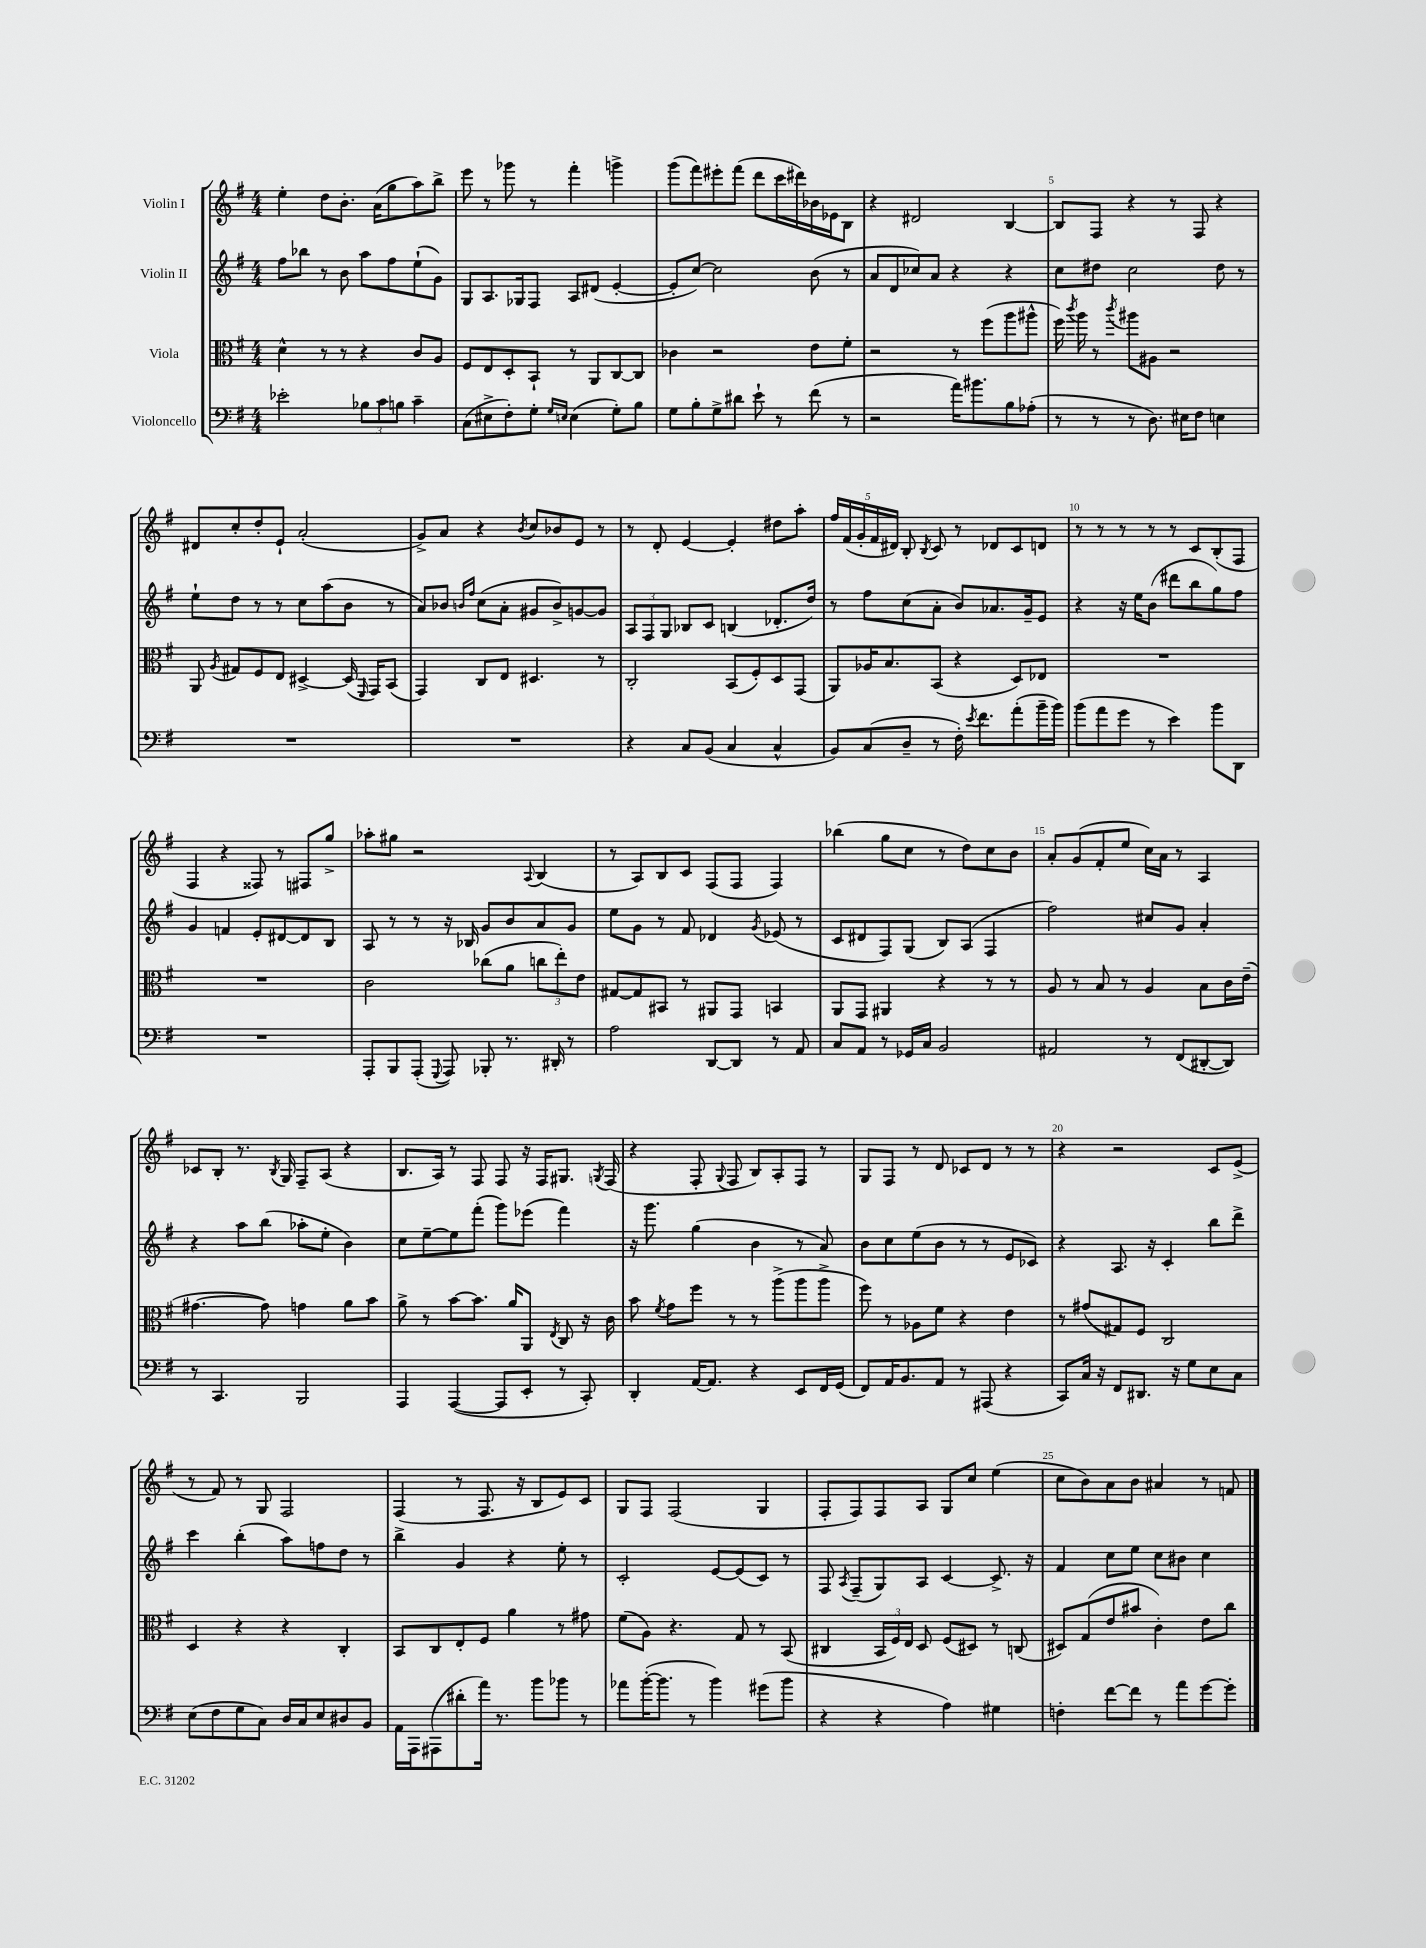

**kern	**kern	**kern	**kern
*staff4	*staff3	*staff2	*staff1
*clefF4	*clefC3	*clefG2	*clefG2
*k[f#]	*k[f#]	*k[f#]	*k[f#]
*M4/4	*M4/4	*M4/4	*M4/4
2e-'\	4d^^\	8ff#\L	4ee'\
.	.	8bb-\J	.
.	8r	8r	8dd\L
.	8r	8b\	8.b'\J
12B-\L	4r	8aa\L	.
.	.	.	(16a\LK
12c\	.	.	.
.	.	8ff#\	8gg\
12B\J	.	.	.
4c~\	8c/L	(8ee`\	8aa\)
.	8A/J	8g\J)	8bb^\J
=	=	=	=
(8C\L	8F#/L	8G/L	8eee\
8E#^\	8E/	8.A/	8r
8F#'\)	8D'/	.	8ggg-\
.	.	16G-/k	.
8G'\J	8BB`/J	8F#/J	8r
16qqG/LL	.	.	.
16qqE/JJ	.	.	.
(4E\	8r	8A/L	4fff#'\
.	8AA/L	(8d#/J	.
8G'\L)	[8C/	[4e'/	4ggg^\
8B\J	8C/]J	.	.
=	=	=	=
8G\L	4c-\	8e'/]L	(8ggg\L
8B'\	.	[8cc/J)	8fff#\)
8G^\	2r	2cc\]	8eee#'\
8d#\J	.	.	(8fff#\J
8e`\	.	.	8ddd\L
8r	.	.	16ccc\L
.	.	.	16ddd#\)
(8f#\	8e\L	(8b\	16b-\
.	.	.	16e-\J
8r	8f#'\J	8r	8B\J
=	=	=	=
2r	2r	8a/L	4r
.	.	8d/	.
.	.	8cc-/)	2d#/
.	.	8a/J	.
16a\LK)	8r	4r	.
8.b#\	.	.	.
.	(8ff#\L	.	.
8B\	8aa\	4r	[4B/
(8A-'\J	8aa#^^\J	.	.
=	=	=	=
8r	16ff#\)	8cc\L	8B/]L
.	8qccc/	.	.
.	16aa\	.	.
8r	8r	8dd#\J	8F#/J
.	8qccc/	.	.
8r	8aa#\L	2cc\	4r
8.D\)	8A#\J	.	.
.	2r	.	8r
16E#\LK	.	.	.
8F#\J	.	.	8F#/
4E\	.	8dd#\	4r
.	.	8r	.
=	=	=	=
1r	8AA/	8ee`\L	8d#/L
.	8qA/	.	.
.	8G#/L	8dd\J	8cc'/
.	8F#/	8r	8dd'/
.	8E/J	8r	8e`/J
.	[4D#^/	8cc\L	(2a'/
.	.	(8aa\	.
.	(16D#/]	8b\J	.
.	16qqFF#/	.	.
.	16GG/LK)	.	.
.	(8BB/J	8r	.
=	=	=	=
1r	4GG/)	8a/L)	8g^/L)
.	.	8b-/J	8a/J
.	.	16qqb/LL	.
.	.	16qqff#/JJ	.
.	8C/L	(8cc\L	4r
.	8E/J	8a'\J	.
.	.	.	8qb/
.	4.D#/	8g#/L	8cc/L
.	.	8b^/)	8b-/
.	.	[8g/	8e/J
.	8r	8g/]J	8r
=	=	=	=
4r	2C'/	12A/L	8r
.	.	12F#/	.
.	.	.	8d'/
.	.	12G/J	.
8C/L	.	8B-/L	[4e/
(8BB/J	.	8c/J	.
4C/	(8BB/L	(4B/	4e'/]
.	8F#'/)	.	.
4C^^/	8D/	8.d-'/L	8dd#\L
.	(8GG/J	.	8aa'\J
.	.	16dd/Jk)	.
=	=	=	=
8BB/L)	8AA/L)	8r	20ff#/LL
.	.	.	(20f#/
.	.	.	20g'/
(8C/	16A-/K	8ff#\L	.
.	.	.	20f#/
.	8.B/	.	.
.	.	.	20d#/JJ)
8D~/J	.	(8cc\	8B'/
.	.	.	8qB/
8r	(8BB/J	8a'\J	8c/
16F#'\)	4r	8b/L)	8r
8qe/	.	.	.
8.f#\L	.	.	.
.	.	8.a-/	8d-/L
(8a'\	8D/L)	.	8c/
.	.	16g~/k	.
16b~\L	8E-/J	8e/J	8d/J
16b\JJ)	.	.	.
=	=	=	=
(8b\L	1r	4r	8r
8a\	.	.	8r
8g\J	.	16r	8r
.	.	16ee\LK	.
8r	.	(8b\J	8r
4e\)	.	8ddd#\L	8r
.	.	8bb\	8c/L
8b\L	.	8gg\)	(8B'/
8DD\J	.	8ff#\J	8F#/J
=	=	=	=
1r	1r	4g/	4F#/
.	.	4f/	4r
.	.	8e'/L	8F##/)
.	.	[8d#/	8r
.	.	8d#/]	8F#/L
.	.	8B/J	8gg^/J
=	=	=	=
8AAA'/L	2c\	8A/	8aa-'\L
8BBB/	.	8r	8gg#\J
(8AAA'/J	.	8r	2r
8qqGGG/	.	.	.
8AAA/)	.	16r	.
.	.	16B-/	.
8BBB-'/	(8cc-\L	8g/L	.
8.r	8a\J	8b/	.
.	.	.	8qqA/
.	12cc\L	8a/	(4B/
16DD#'/	.	.	.
.	12ee'\)	.	.
8r	.	8g/J	.
.	12e\J	.	.
=	=	=	=
2A\	[8G#/L	8ee\L	8r
.	8G#/]	8g\J	8A/L)
.	8BB#/J	8r	8B/
.	8r	8f#/	8c/J
[8DD/L	8AA#/L	4d-/	(8F#/L
8DD/]J	8GG/J	.	8F#/J
.	.	8qg/	.
8r	4BB/	(8e-/	4F#/)
8AA/	.	8r	.
=	=	=	=
8C/L	8AA/L	8c/L	(4bb-\
8AA/J	8GG/J	8d#/	.
8r	4AA#/	8F#/)	8gg\L
16GG-/LL	.	(8G/J	8cc\J
16C/JJ	.	.	.
2BB/	4r	8B/L)	8r
.	.	(8A/J	8dd\L)
.	8r	4F#/	8cc\
.	8r	.	8b\J
=	=	=	=
2AA#/	8A/	2ff#\)	8a'/L
.	8r	.	(8g/
.	8B/	.	8f#'/
.	8r	.	8ee/J
8r	4A/	8cc#/L	16cc\LL)
.	.	.	16a\JJ
(8FF#/L	.	8g/J	8r
[8DD#'/	8B\L	4a'/	4A/
8DD#/]J)	16c\L	.	.
.	(16e~\JJ	.	.
=	=	=	=
8r	[4.g#\	4r	8c-/L
4.CC/	.	.	8B'/J
.	.	8aa\L	8.r
.	8g#\])	(8bb\J	.
.	.	.	8qB/
.	.	.	16G/
2BBB/	4g\	8aa-'\L	8F#~/L
.	.	8ee'\J	(8A/J
.	8a\L	4b\)	4r
.	8b\J	.	.
=	=	=	=
4AAA/	8a^\	8cc\L	8.B/L
.	8r	[8ee~\	.
.	.	.	16A/Jk)
([4AAA/	[8b\L	8ee\]	8r
.	8.b\]J	(8fff#'\J	8F#/
8AAA/]L	.	8ggg\L)	8F#/
.	16a/LK	.	.
8EE'/J	8AA/J	(8eee-\J	16r
.	.	.	16F#/LK
.	8qE/	.	.
8r	8C/	4fff#\)	8.G#/J
8CC'/)	16r	.	.
.	.	.	8qG/
.	16c\	.	(16F#/
=	=	=	=
4DD'/	8b\	16r	4r
.	.	8.ggg\	.
.	8qf#/	.	.
.	8g\L	.	.
[16AA/LK	8ff#\J	(4gg\	8F#'/
8.AA/]J	.	.	.
.	.	.	8qqG/
.	8r	.	8F#/
4r	8r	4b\	8B/L)
.	(8aa^\L	.	8A'/
8EE/L	8aa\	8r	8F#/J
16FF#/L	8aa^\J	8a/)	8r
(16GG/JJ	.	.	.
=	=	=	=
8FF#/L)	8ff#\)	8b\L	8G/L
16AA/K	8r	8cc\	8F#/J
8.BB/	.	.	.
.	8A-\L	(8ee\	8r
8AA/J	8f#\J	8b\J	8d/
8r	4r	8r	8c-/L
(8AAA#/	.	8r	8d/J
4r	4e\	8e/L	8r
.	.	8c-/J)	8r
=	=	=	=
8CC/L)	8r	4r	4r
16C/Jk	(8g#/L	.	.
16r	.	.	.
8FF#/L	8G#/)	8.A/	2r
8.DD#/J	8F#/J	.	.
.	.	16r	.
.	2C/	4c'/	.
16r	.	.	.
8G\L	.	.	.
8E\	.	8bb\L	8c/L
8C\J	.	8ddd^\J	(8e^/J
=	=	=	=
(8E\L	4D/	4ccc\	8r
8F#\	.	.	8f#/)
8G\	4r	(4bb'\	8r
8C\J)	.	.	8G/
16D/LL	4r	8aa\L)	2F#/
16C/J	.	.	.
8E/	.	8ff\	.
8D#/	4C'/	8dd\J	.
8BB/J	.	8r	.
=	=	=	=
16AA\LL	8BB/L	4bb^\	(4F#/
16AAA\J	.	.	.
(8AAA#\	8C/	.	.
8d#'\	8E'/	4g/	8r
16a\Jk)	8F#/J	.	8.F#/
8.r	.	.	.
.	4a\	4r	.
.	.	.	16r
8b\L	.	.	8B/L
8b-\J	8r	8ee'\	8e/)
8r	8g#\	8r	8c/J
=	=	=	=
8a-\L	(8f#\L	2c'/	8G/L
([16b'\K	8A\J)	.	8F#/J
8.b\]J	.	.	.
.	4.r	.	(2F#/
8r	.	.	.
4b\)	.	[8e/L	.
.	8G/	(8e/]	.
(8g#\L	8r	8c/J)	4G/
8b\J	(8BB/	8r	.
=	=	=	=
4r	4C#/	8F#/	8F#'/L
.	.	8qA/	.
.	.	(8F#~/L	8F#/)
4r	24BB/LL	8G/)	8F#/
.	24F#/)	.	.
.	24E/JJ	.	.
.	8D/	8A/J	8A/J
4A\)	(8F#/L	[4c/	8G/L
.	8D#/J)	.	8cc/J
4G#\	8r	8.c^/]	(4ee\
.	(8C/	.	.
.	.	16r	.
=	=	=	=
4F'\	8D#/L)	4f#/	8cc\L
.	(8G/	.	8b\)
[8f#\L	8e/	8cc\L	8a\
8f#\]J	8b#/J	8ee\J	8b\J
8r	4c'\)	8cc\L	4a#/
8a\L	.	8b#\J	.
[8g\	8e\L	4cc\	8r
8g'\]J	8cc\J	.	8f/
==	==	==	==
*-	*-	*-	*-
